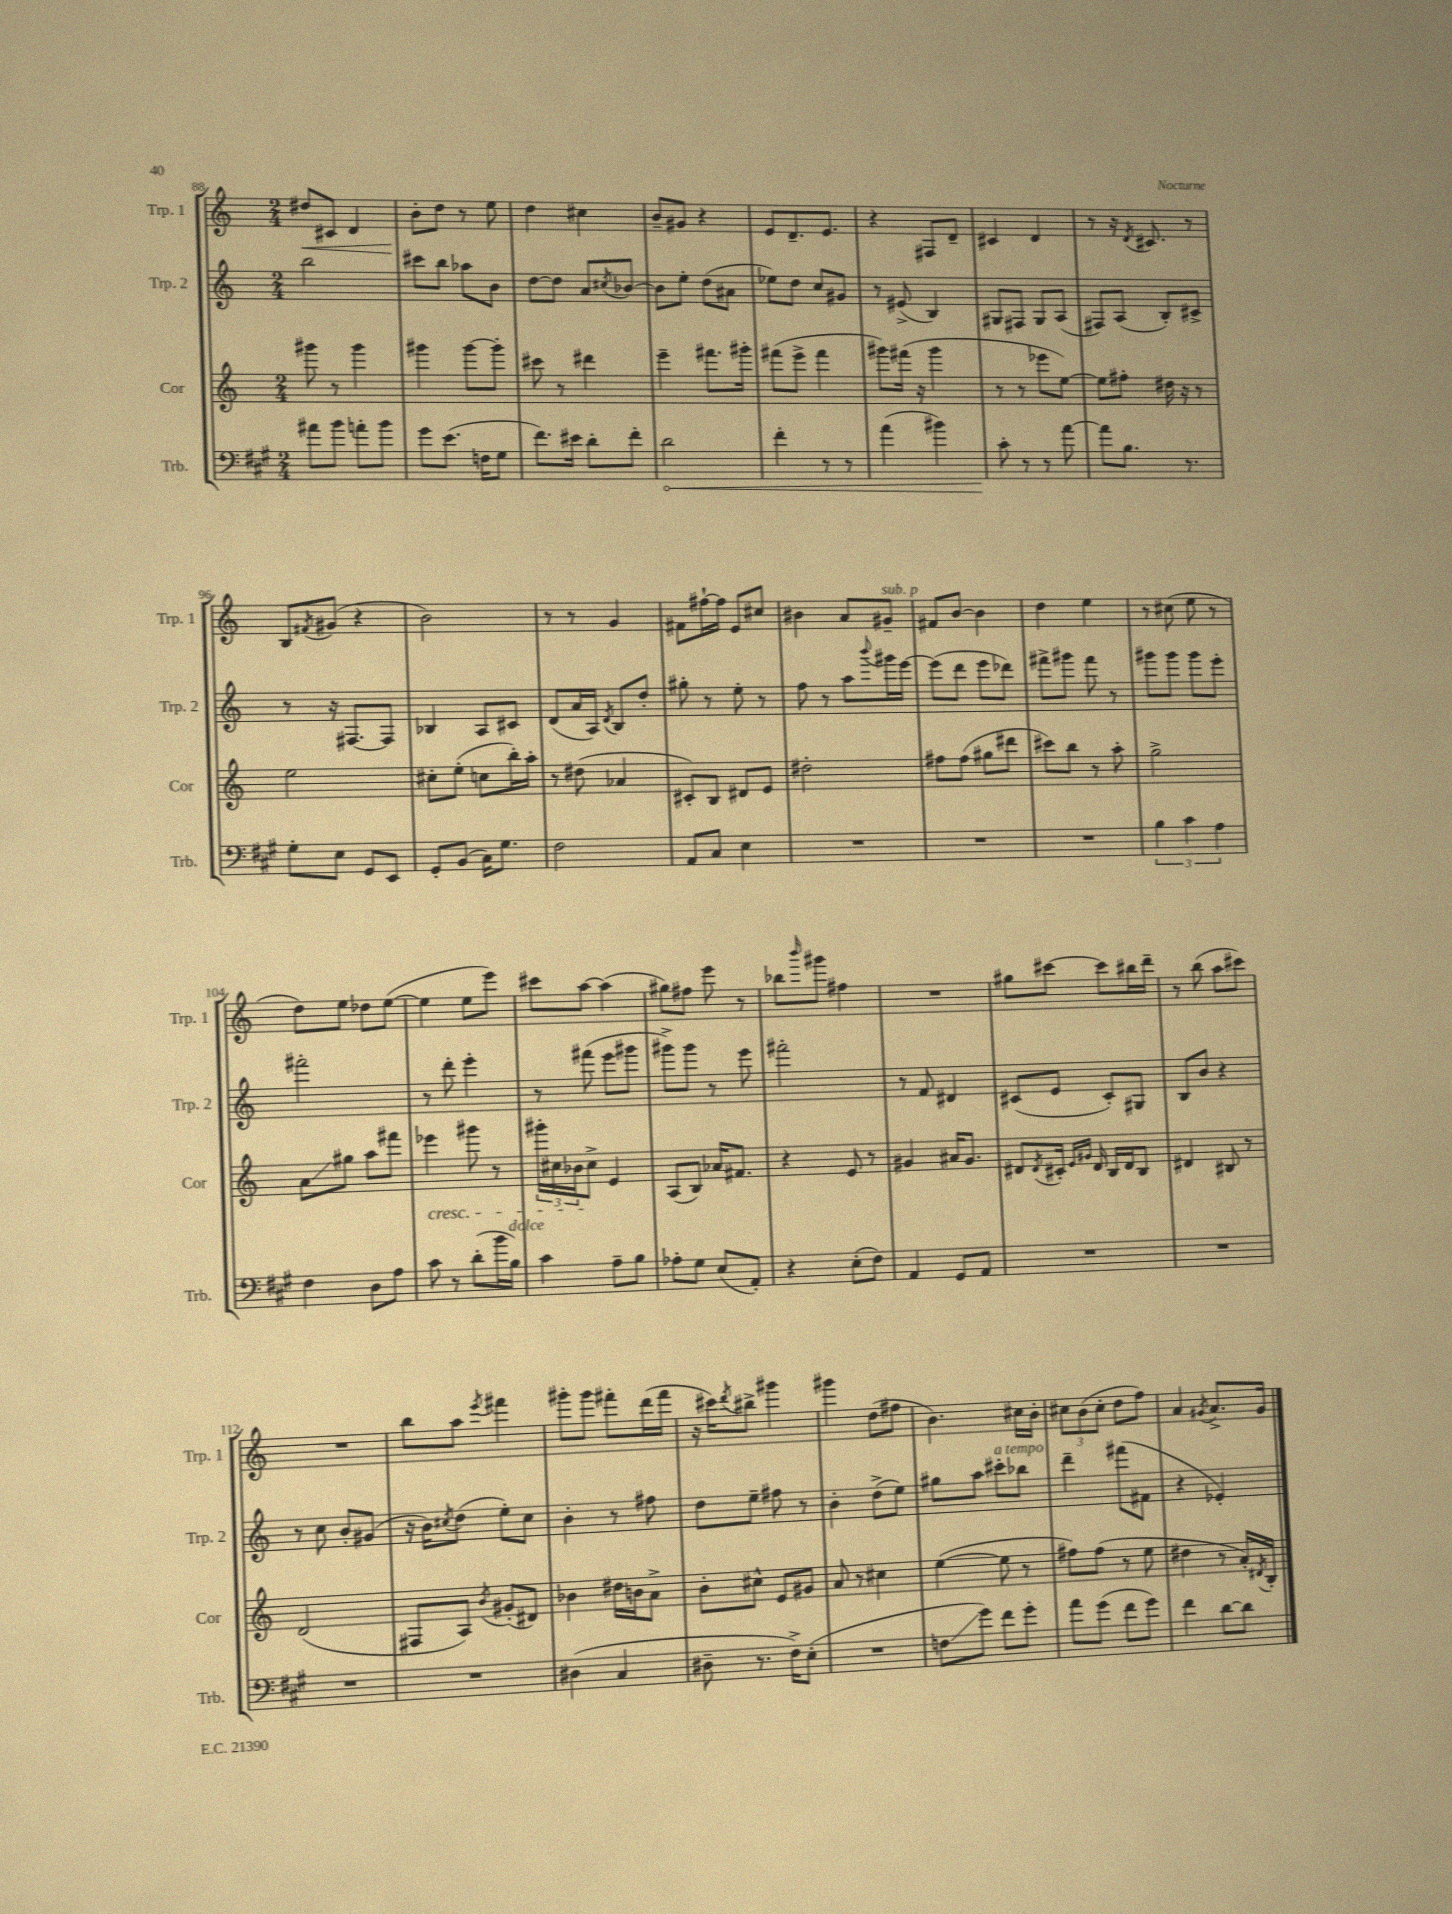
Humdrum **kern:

**kern	**kern	**kern	**kern
*staff4	*staff3	*staff2	*staff1
*clefF4	*clefG2	*clefG2	*clefG2
*k[f#c#g#]	*k[]	*k[]	*k[]
*M2/4	*M2/4	*M2/4	*M2/4
8a#	8ggg#	2bb	8dd#
8b	8r	.	8c#
8a'	4ggg#	.	4d
8b	.	.	.
=	=	=	=
8g#	4ggg#	8ccc#	8b'
(8.e	.	8bb	8dd
.	[8ggg#	8aa-	8r
16F	.	.	.
8G#	8ggg#']	8b	8ee
=	=	=	=
8.f#)	8ccc#	[8dd	4dd
.	8r	8dd]	.
16e#	.	.	.
8d'	4ddd#	8a	4cc#
.	.	8qcc#	.
8f#'	.	[8b-	.
=	=	=	=
2d	4eee~	8b-]	8b~
.	.	8ee'	8g#
.	8.fff#	(8dd	4r
.	.	8a#	.
.	16ggg#'	.	.
=	=	=	=
4f#'	(8fff#	8ee-)	8e
.	8eee^	8dd	8.d~
8r	4fff#	8cc	.
.	.	.	8.e
8r	.	8g#	.
=	=	=	=
(4a	8ggg#)	8r	4r
.	(16fff#	(8e#^	.
.	16r	.	.
4b#)	4ggg#	4B)	8F#
.	.	.	8d~
=	=	=	=
8c#'	8r	8G#	4c#
8r	8r	8F#	.
8r	8eee-	8G#	4d
[8a	[8ee)	(8A	.
=	=	=	=
8a]	8ee]	8F#)	8r
8.B	8ff#'	(8A	16r
.	.	.	8qd
.	.	.	8.c#
.	16dd#	8B')	.
8.r	16r	.	.
.	8r	8c#^	8r
=	=	=	=
8G#'	2ee	8r	8B
.	.	.	8qf#
8E	.	16r	(8g#
.	.	[8.F#	.
8GG#	.	.	4r
8EE	.	8F#]	.
=	=	=	=
8GG#'	8cc#'	4B-	2b)
(8BB	(8ee'	.	.
16C#)	8cc	8A	.
8.G#	.	.	.
.	16bb')	8c#	.
.	16aa'	.	.
=	=	=	=
2F#	8r	(8d	8r
.	(8dd#	16a	8r
.	.	16A)	.
.	.	8qd	.
.	4a-	8B	4g
.	.	8dd'	.
=	=	=	=
8AA	8c#')	8gg#'	8f#
8C#	8B	8r	[16ff#`
.	.	.	16ff#]
4E	8d#	8ee'	8e
.	8e	8r	8cc#
=	=	=	=
2r	2dd#'	8ff	4b#
.	.	8r	.
.	.	8aa	8a
.	.	8qqbbb	.
.	.	16ggg#	8g#~
.	.	[16eee	.
=	=	=	=
2r	8ff#	(8eee]	8f#
.	(8ff#	8ddd	[8b
.	8gg#	8eee	4b]
.	8ddd#	8ddd-)	.
=	=	=	=
2r	8ccc#)	8fff#^	4dd
.	8bb	8ggg#	.
.	8r	8fff#	4ee
.	8aa'	8r	.
=	=	=	=
6B	2gg^	8ggg#	8r
.	.	8ggg#	(8cc#
6c#	.	.	.
.	.	8ggg#	8ee
6A	.	.	.
.	.	8eee'	8r
=	=	=	=
4F#	8a	2fff#'	8dd)
.	8gg#	.	8ee
8D	8aa	.	8dd-
8A	8fff#	.	([8ee
=	=	=	=
8c#	4eee-	8r	4ee]
8r	.	8ddd'	.
(8d'	8ggg#	4eee'	8ee
16b	8r	.	8eee)
16B)	.	.	.
=	=	=	=
4c#	24ggg#'	8r	8ccc#
.	24cc#	.	.
.	24b-	.	.
.	8cc#^	(8fff#	[8aa
8A~	4e	8eee	(4aa]
8B	.	8ggg#	.
=	=	=	=
8A-'	(8A	8ggg#^)	8gg#)
8G#	8B)	8ggg#	8ff#
(8E	16a-	8r	8eee
.	8.f#	.	.
8AA')	.	8eee	8r
=	=	=	=
4r	4r	2fff#'	8bb-
.	.	.	16qqbbb
.	.	.	8ggg#
(8E'	8e	.	4ff#
8F#)	8r	.	.
=	=	=	=
4AA	4g#	8r	2r
.	.	8f	.
8GG#	16a#	4d#	.
.	8.g#	.	.
8AA	.	.	.
=	=	=	=
2r	8d#	(8c#	8gg#
.	8qd#	.	.
.	16c#'	8e	[8ccc#
.	16qqe	.	.
.	16qqg#	.	.
.	16d#	.	.
.	16B	8c#')	8ccc#]
.	16d#	.	.
.	8B	8G#	16bb#
.	.	.	16ddd~
=	=	=	=
2r	4d#	8B	8r
.	.	8b	(8bb
.	8B#	4r	8aa
.	8r	.	8ccc#)
=	=	=	=
2r	(2d	8r	2r
.	.	8cc	.
.	.	8b'	.
.	.	(8g#	.
=	=	=	=
2r	8F#	16r	8bb
.	.	16b)	.
.	.	8qcc#	.
.	8A)	(8dd	8aa
.	8qb	.	8qeee
.	(8g#'	8ee')	4fff#
.	8d#)	8cc#	.
=	=	=	=
(4D#	4b-	4b'	8ggg#'
.	.	.	8ggg#
4C#	16dd#	8r	8fff#'
.	16b	.	.
.	8a^	8ff#	(16ddd
.	.	.	16fff#
=	=	=	=
8D#~	8b'	8dd	16r
.	.	.	16ccc#)
.	.	.	8qddd
8.r	8cc#^^	8ee~	8bb#^
.	8e	8ff#	4ggg#
16F#^)	.	.	.
(8E'	8g#	8r	.
=	=	=	=
2r	8a	4b'	4ggg#
.	8r	.	.
.	4cc#	(8dd^	(8dd
.	.	8ee)	8ff#
=	=	=	=
8F	([4ee	8gg#	4.b)
8g#)	.	8aa	.
8f#	8ee]	8ccc#'	.
8g#'	8r	8bb-	16cc#
.	.	.	16b'
=	=	=	=
8a	8ff#)	4ddd~	12cc#
.	.	.	(12b
(8g#	(8ff#	.	.
.	.	.	12cc#'
8f#	8r	(8fff#	8dd
8g#)	8ee	8f#	8ff)
=	=	=	=
4f#	4dd#	4r	4a
.	.	.	8qg#
[8d	8r	4e-')	8.a^
8d]	16a')	.	.
.	8qd#	.	.
.	16B'	.	16g#
==	==	==	==
*-	*-	*-	*-
